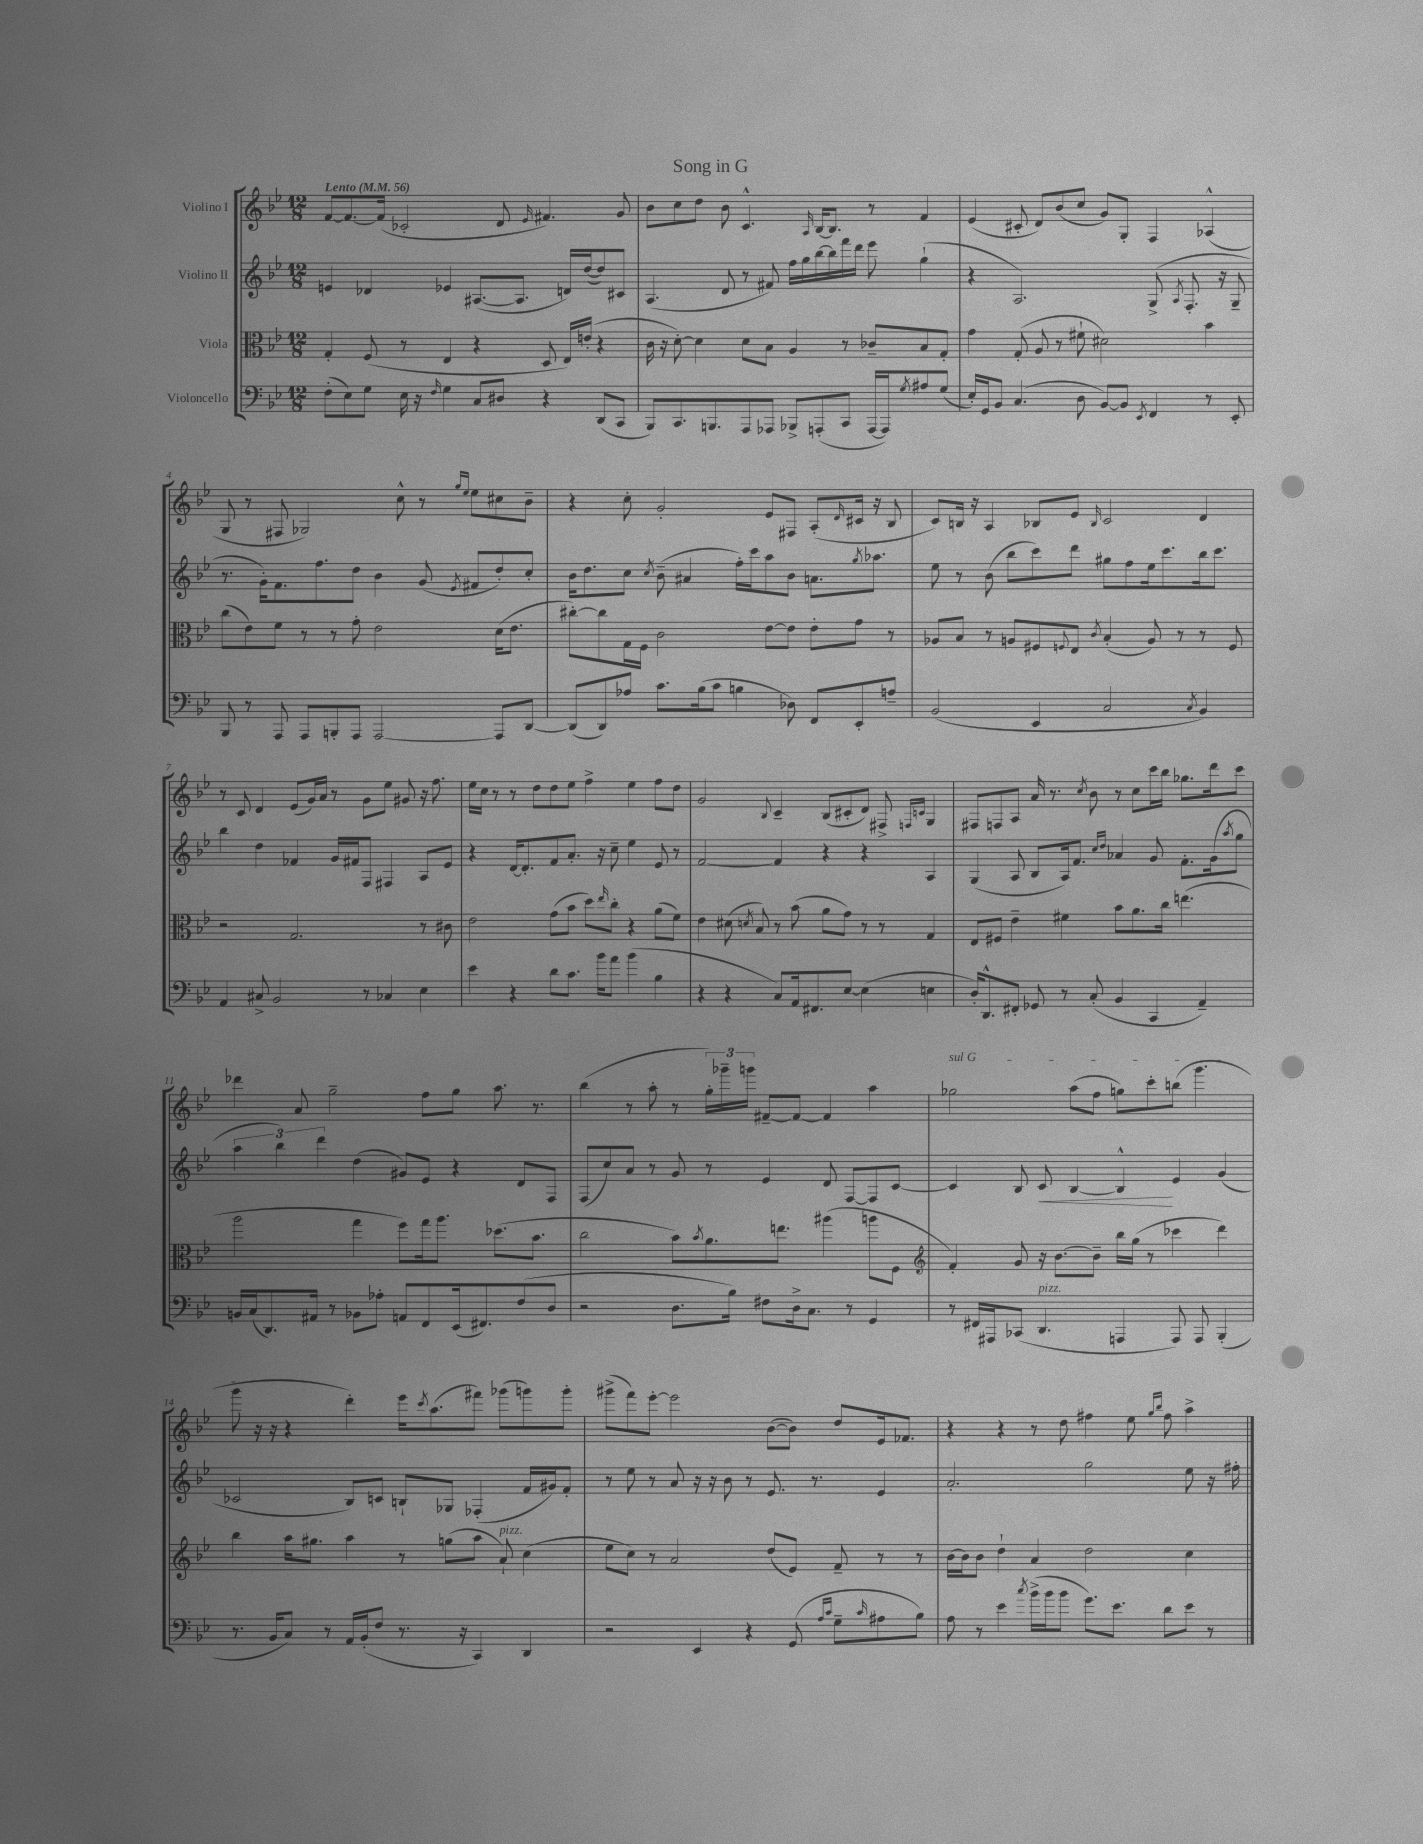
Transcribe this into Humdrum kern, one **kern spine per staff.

**kern	**kern	**kern	**dynam	**kern
*part4	*part3	*part2	*part2	*part1
*staff4	*staff3	*staff2	*staff2	*staff1
*I"Violoncello	*I"Viola	*I"Violino II	*	*I"Violino I
*clefF4	*clefC3	*clefG2	*	*clefG2
*k[b-e-]	*k[b-e-]	*k[b-e-]	*	*k[b-e-]
*M12/8	*M12/8	*M12/8	*	*M12/8
*MM56	*MM56	*MM56	*	*MM56
=1	=1	=1	=1	=1
!	!	!	!	!LO:TX:a:B:t=Lento
(8F'\L	4G'/	4en/	.	[8f/L
8E-\)	.	.	.	8.f/_
8G\J	(8F/	4d-X/	.	.
.	.	.	.	(16f/Jk]
16E-\	8r	.	.	2c-X'/
16r	.	.	.	.
16qqF/	.	.	.	.
4G\	4E-/	4e-X/	.	.
8C/L	4r	([8.A#X/L	.	.
8D#X/J	.	.	.	8d/
.	.	8.A#/J]	.	.
.	.	.	.	16qqe-/
4r	8D/	.	.	4.f#X/)
.	16E-/LL)	16dn/LL)	.	.
.	(16en'/JJ	([16dd/J	.	.
(8DD/L	4r	8dd/])	.	.
8CC/J	.	8c#X/J	.	8g/
=2	=2	=2	=2	=2
8BBB-/L)	16c\	(4.A/	.	8b-\L
.	16r	.	.	.
8.CC/	[8d'\)	.	.	8cc\
.	4d\]	.	.	8dd\J
8.BBBn/	.	.	.	.
.	.	8d/	.	8b-\
8AAA/	8d\L	8r	.	4.c^^/
8AAA-X/J	8B-\J	8f#X/)	.	.
8BBB-X^/L	4A/	16ff\LL	.	.
.	.	16gg\	.	.
.	.	.	.	16qqA/
(8AAAn'/	.	[16bb-\	.	[16B-/KL
.	.	16bb-\]	.	8.B-/J]
8CC/J	8r	16fff\	.	.
.	.	16ddd\JJ	.	.
[16AAA/LL	8c-X~/L	8eee-\	.	8r
16AAA/J])	.	.	.	.
8qG/	.	.	.	.
8A#X/	8B-/	(4gg`\	.	4f/
(8G/J	8G'/J	.	.	.
=3	=3	=3	=3	=3
16E-'/LL)	4g\	4r	.	(4e-/
16GG/J	.	.	.	.
8BB-/J	.	.	.	.
(4.C/	(8G'/	2.A/)	.	8c#X'/
.	8A/	.	.	8d/L)
.	8r	.	.	(8b-/
8D\	8f#X`\	.	.	8cc/J
[8BB-/L)	2d#X\)	.	.	8g/L)
8BB-/J]	.	.	.	8G'/J
8qEE-/	.	.	.	.
4FF/	.	(8G^/	.	4F/
.	.	8qA/	.	.
.	.	8.F'/	.	.
8r	4b-\	.	.	(4A-X^^/
.	.	16r	.	.
8EE-'/	.	8G~/	.	.
!!LO:LB:g=z
=4	=4	=4	=4	=4
8BBB-/	(8cc\L	8.r	.	8G/
8r	8e-\)	.	.	8r
.	.	16g'\KL)	.	.
8AAA/	8f\J	8.f\	.	8F#X/
8AAA/L	8r	.	.	2G-X/)
.	.	8.ff\	.	.
8BBBn'/	8r	.	.	.
8AAA/J	8g'\	8dd\J	.	.
[2AAA/	2e-\	4b-\	.	.
.	.	.	.	8cc^^\
.	.	(8g/	.	8r
.	.	.	.	16qqgg/LL
.	.	8qe-/	.	16qqee-/JJ
.	.	8f#X/L	.	8ee-\L
8AAA/L]	(16d\KL	8dd'/)	.	8cc#X\
.	8.e-\J	.	.	.
[8DD/J	.	8cc'/J	.	8b-~\J
=5	=5	=5	=5	=5
(8DD/L]	[8cc#X'\L)	16b-\KL	.	4r
.	.	8.dd\	.	.
8DD/)	8cc#\]	.	.	.
8A-X/J	16G\L	8cc\J	.	8cc'\
.	16F\JJ	.	.	.
.	.	8qcc/	.	.
8.c\L	2c\	(8b-~\	.	2g'/
.	.	4a#X/	.	.
(16B-\k	.	.	.	.
8c\J	.	.	.	.
4Bn\	.	16ff'\LL)	.	.
.	.	16ccc\J	.	.
.	[8e-\L	8aa\	.	8e-/L
8D-X\)	8e-\J]	8b-\J	.	8F#X/J
8FF/L	8e-'\L	8.an\L	.	(8A'/L
.	.	.	.	16qqd/
8EE-'/	8g\J	.	.	16c#X/Jk
.	.	8qgg/	.	.
.	.	8.aa-X\J	.	16r
8An~/J	8r	.	.	8B-/
=6	=6	=6	=6	=6
(2BB-/	8A-X/L	8ee-\	.	8c/L)
.	8B-/J	8r	.	16Bn/Jk
.	.	.	.	16r
.	8r	(8b-\	.	4A/
.	8An/L	8bb-\L	.	.
4EE-/	8F#X/	8ccc\)	.	8B-X/L
.	8qqFn/	.	.	.
.	8E-/J	8ddd\J	.	8e-/J
.	8qc/	.	.	16qqB-/
2C/	(4B-'/	8gg#X\L	.	2c/
.	.	8ff\	.	.
.	8A/)	16ee-\k	.	.
.	.	8.ccc\	.	.
.	8r	.	.	.
8qC/	.	.	.	.
4BB-/)	8r	16bb-\k	.	4d/
.	.	8.ccc\J	.	.
.	8F/	.	.	.
!!LO:LB:g=z
=7	=7	=7	=7	=7
4AA/	2r	4bb-\	.	8r
.	.	.	.	8c/
8C#X^/	.	4dd\	.	4d/
2BB-/	.	.	.	.
.	2.G/	4f-X/	.	(8e-/L
.	.	.	.	16g/L)
.	.	.	.	16a/JJ
.	.	16g/LL	.	8r
.	.	16f#X/J	.	.
8r	.	8F/J	.	8g\L
4C-X/	.	4F#X/	.	8ee-\J
.	.	.	.	8g#X/
4E-\	8r	8A/L	.	16r
.	.	.	.	8.ff\
.	8c#X\	8e-/J	.	.
=8	=8	=8	=8	=8
4e-\	2e-\	4r	.	16ee-\LL
.	.	.	.	16cc\JJ
.	.	.	.	8r
4r	.	[16d/KL	.	8r
.	.	8.d'/]	.	.
.	.	.	.	8dd\L
8d\L	(8g\L	8f/	.	8dd\
8.c\J	8b-\J	8.a'/J	.	8ee-\J
.	8dd\L)	.	.	4ff^\
16b-\KL	.	16r	.	.
.	16qqee-/	.	.	.
8a\J	8cc'\J	8cc~\	.	.
(4b-\	4r	4ee-\	.	4ee-\
4B-\	(8a\L	8e-/	.	8ff\L
.	8f\J)	8r	.	8dd\J
=9	=9	=9	=9	=9
4r	4e-\	[2f/	.	2g/
4r	(8d#X\	.	.	.
.	8qdn/	.	.	.
.	8B-/)	.	.	.
.	.	.	.	8qqB-/
8C/L)	8r	4f/]	.	4c~/
16AA/k	(8b-\	.	.	.
8.FF#X/	.	.	.	.
.	8a\L	4r	.	(8B-/L
[8E-/J	8g\J)	.	.	8c#X'/
(4E-\]	8r	4r	.	8d/J)
.	8r	.	.	8F#X^/
.	.	.	.	16qqFn/LL
.	.	.	.	16qqcn/JJ
4En\	4G/	4A/	.	4G/
=10	=10	=10	=10	=10
16D'/KL)	8E-/L	(4G/	.	8F#X/L
8.DD^^/	.	.	.	.
.	8F#X/J	.	.	8Fn/
8FF#X'/J	4e-~\	8A/	.	8A/J
8GG-X/	.	8B-/L	.	16a/
.	.	.	.	8.r
8r	4f#X\	16A/k)	.	.
.	.	8.f/J	.	.
.	.	.	.	8qcc/
(8C'/	.	.	.	8b-\
.	.	16qqcc/LL	.	.
.	.	16qqdd/JJ	.	.
4BB-/	8b-\L	4a-X/	.	8r
.	8.a\	.	.	8cc\L
4CC/	.	8g/	.	16ccc\L
.	16cc\Jk	.	.	16bb-\JJ
.	(4.een\	8.f'\L	.	8.gg-X\L
4AA~/)	.	.	.	.
.	.	(16g\k	.	16ddd\k
.	.	8qaa/	.	.
.	.	8gg\J	.	8ccc\J
!!LO:LB:g=z
=11	=11	=11	=11	=11
16BBn/LL	2aa\	6aa\	.	4ddd-X\
(16C/J	.	.	.	.
8.DD/)	.	.	.	.
.	.	6bb-\)	.	.
.	.	.	.	8a/
16AA#X/Jk	.	.	.	.
.	.	6ddd\	.	.
8r	.	.	.	2gg~\
8BB-X\L	4gg\	(4dd\	.	.
8A-X'\J	.	.	.	.
8AAn/L	8ff\L)	8g#X/L)	.	.
8FF/	16gg\k	8e-/J	.	8ff\L
.	8.aa\J	.	.	.
(16EE-/k	.	4r	.	8gg\J
8.FF#X/)	.	.	.	.
.	(8.dd-X\L	.	.	8.aa\
(8F/	.	8d/L	.	.
.	8.b-\J	.	.	8.r
8D/J	.	8F/J	.	.
=12	=12	=12	=12	=12
2r	2cc\	(8F/L	.	(4bb-\
.	.	8cc/)	.	.
.	.	8a/J	.	8r
.	.	8r	.	8aa'\
8.D\L	8b-\L)	8g/	.	8r
.	8qb-/	.	.	.
.	8.a\	8r	.	24gg'\LL)
.	.	.	.	24ggg-X~\
16B-\Jk)	.	.	.	.
.	.	.	.	24gggn\JJ
8F#X\L	.	4e-/	.	[8f#X~/L
.	8.een\J	.	.	.
16D^\k	.	.	.	8f#/J_
8.C\J	.	.	.	.
.	(4aa#X\	8d/	.	4f#/]
8r	.	[8F/L	.	.
4GG/	8aan\L	8F/]	.	4aa\
.	8F\J	[8c/J	.	.
=13	=13	=13	=13	=13
*	*clefG2	*	*	*
!	!	!	!	!LO:TX:a:i:t=sul G
8r	4f'/)	4c/]	.	2gg-X\
16FF#X/LL	.	.	.	.
16AAA#X/J	.	.	.	.
(8CC-X/J	8g/	8B-/	.	.
!LO:TX:a:i:t=pizz.	!	!	!	!
!	!	!	!LO:HP:b	!
4.DD/	16r	8c/	<	.
.	[8.b-\L	.	.	.
.	.	[4B-/	.	(8aa\L
.	8b-~\J]	.	.	8ff\J
4AAAn/	16bb-\LL	4B-^^/]	.	8ggn\L)
.	(16gg\JJ	.	.	.
.	8r	.	.	8ccc'\
8AAA/)	4ccc-X\	4e-/	[	(8bbn\J
8AAA/	.	.	.	4.ggg\
(4BBB-'/	4ddd\)	(4g/	.	.
!!LO:LB:g=z
=14	=14	=14	=14	=14
8.r	4bb-\	2c-X/	.	8ggg\
.	.	.	.	16r
16BB-/KL	.	.	.	16r
8C/J)	16aa\KL	.	.	4r
.	8.gg#X\J	.	.	.
8r	.	.	.	.
16AA/LL	4aa\	8B-/L)	.	4ddd'\)
(16BB-'/J	.	.	.	.
8F/J	.	8cn/J	.	.
8.r	8r	8Bn`/L	.	16eee-\KL
.	.	.	.	8qccc/
.	.	.	.	(8.aa\
.	(8ggn\L	8G-X/J	.	.
16r	.	.	.	.
4CC/)	8aa\J	(4F-X'/	.	8fff#X\J)
!	!LO:TX:a:i:t=pizz.	!	!	!
.	8a`/)	.	.	(8ggg-X\L
4DD/	(4cc\	16f/LL	.	8gggn\)
.	.	16g#X/J)	.	.
.	.	8f'/J	.	8ggg'\J
=15	=15	=15	=15	=15
2r	8ee-\L	8r	.	(8ggg#X^\L
.	8cc\J)	8ee-\	.	8fff\)
.	8r	8r	.	[8eee-'\J
.	2a/	8a/	.	2eee-\]
4EE-/	.	16r	.	.
.	.	16r	.	.
.	.	8b-\	.	.
4r	.	8r	.	.
.	(8dd/L	8.e-/	.	([8b-\L
(8GG/	8e-/J)	.	.	8b-\J])
.	.	8.r	.	.
16qqA/LL	.	.	.	.
16qqc/JJ	.	.	.	.
8G~\L	8f~/	.	.	8dd/L
16qqc/	.	.	.	.
8A#X\	8r	4e-/	.	16e-/k
.	.	.	.	8.f-X/J
8B-\J)	8r	.	.	.
=16	=16	=16	=16	=16
8A\	[16b-\LL	2.a'/	.	4r
.	16b-\J]	.	.	.
8r	8b-\J	.	.	.
4e-\	4dd`\	.	.	4r
8qcc/	.	.	.	.
(16b-^\LL	4a/	.	.	8r
16b-\J	.	.	.	.
8b-\J	.	.	.	8dd\
8.g\L)	2dd\	2gg\	.	4ff#X\
8.e-\J	.	.	.	.
.	.	.	.	8ee-\
.	.	.	.	16qqgg/LL
.	.	.	.	16qqbb-/JJ
8d\L	.	.	.	8ff#\
8e-\J	4cc\	8ee-\	.	4aa^\
8r	.	16r	.	.
.	.	16ff#X'\	.	.
==	==	==	==	==
*-	*-	*-	*-	*-
